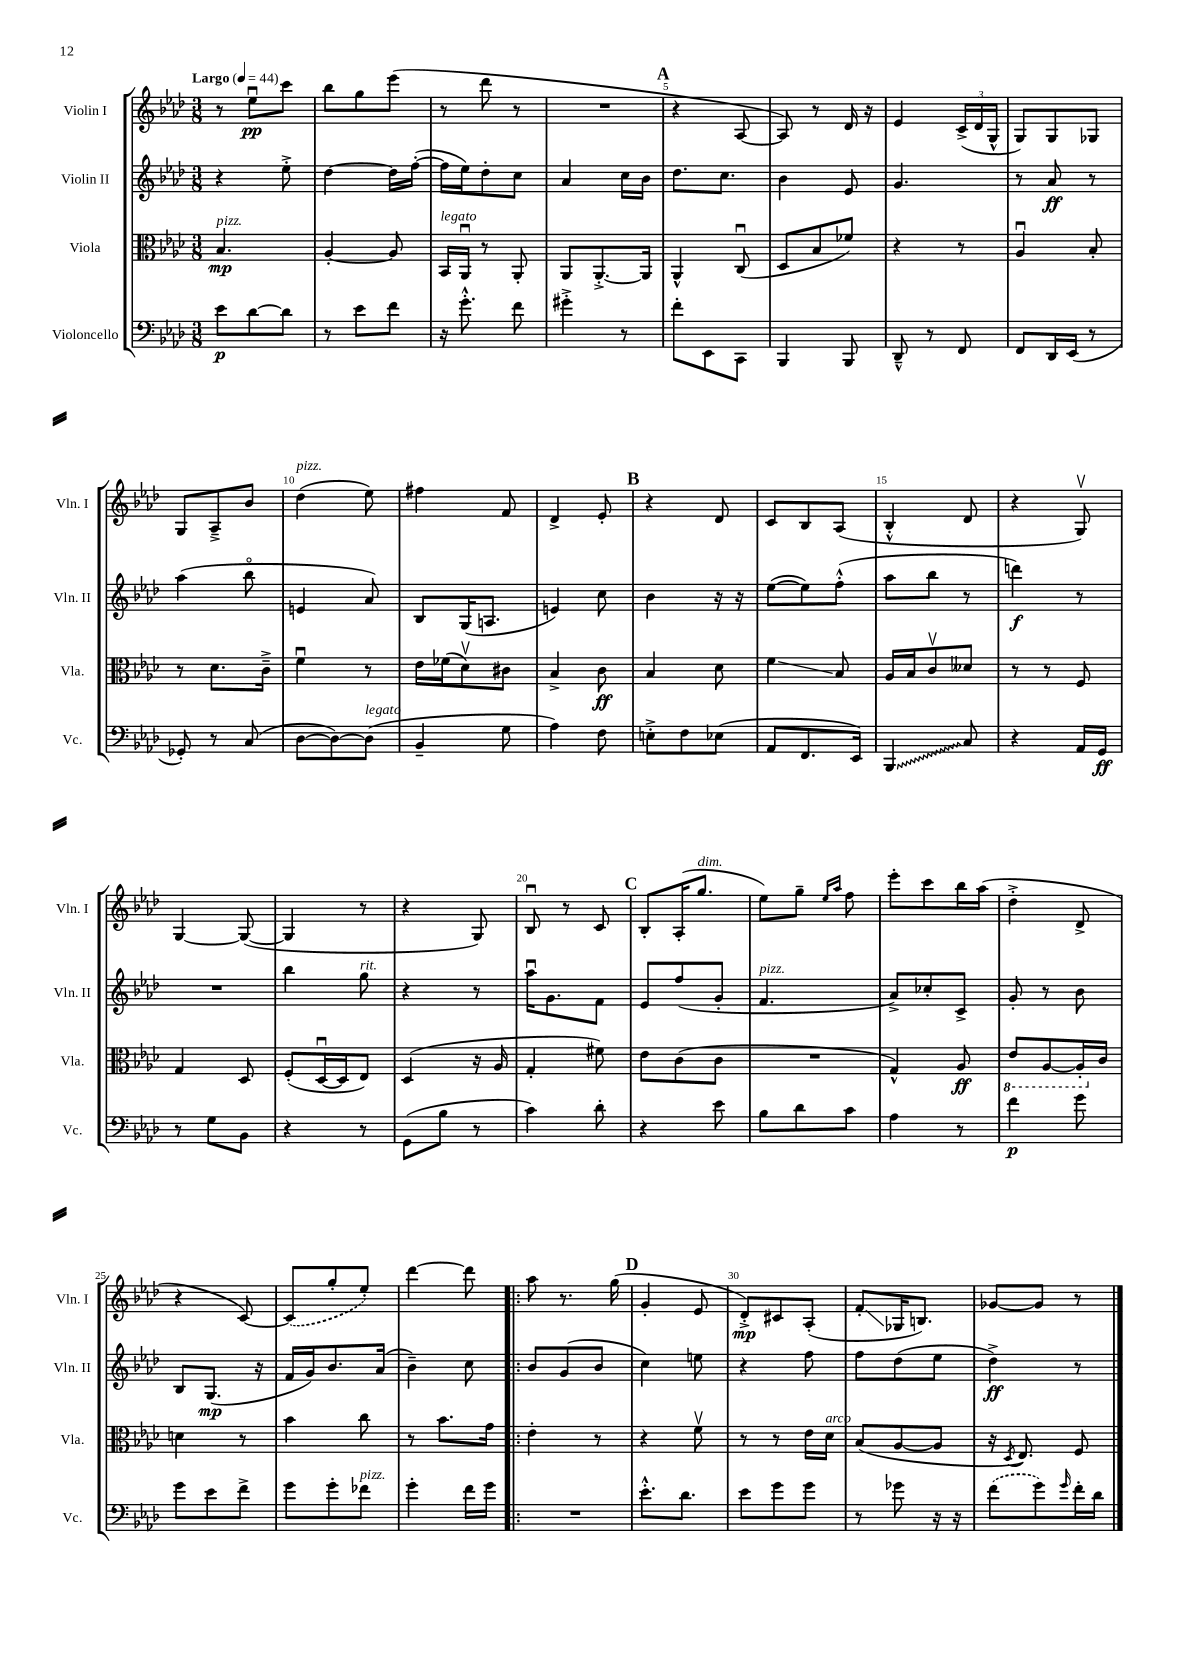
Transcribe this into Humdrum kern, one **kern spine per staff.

**kern	**kern	**kern	**kern
*staff4	*staff3	*staff2	*staff1
*clefF4	*clefC3	*clefG2	*clefG2
*k[b-e-a-d-]	*k[b-e-a-d-]	*k[b-e-a-d-]	*k[b-e-a-d-]
*M3/8	*M3/8	*M3/8	*M3/8
*MM44	*MM44	*MM44	*MM44
8e-	4.B-	4r	8r
[8d-	.	.	8ee-u
8d-]	.	8ee-'^	8ccc
=	=	=	=
8r	[4A-'	[4dd-	8bb-
8e-	.	.	8gg
8f	8A-]	16dd-]	(8eee-
.	.	([16ff'	.
=	=	=	=
16r	16BB-	16ff]	8r
8.g'^^	16AA-u	16ee-)	.
.	8r	8dd-'	8ddd-
8f	8AA-'	8cc	8r
=	=	=	=
4g#'^	8AA-	4a-	4.r
.	[8.AA-'^	.	.
8r	.	16cc	.
.	16AA-]	16b-	.
=	=	=	=
8f'	4AA-^^	8.dd-	4r
8EE-	.	.	.
.	.	8.cc	.
8CC	(8Cu	.	[8A-
=	=	=	=
4BBB-	8D-	4b-	8A-])
.	8B-	.	8r
8BBB-	8f-)	8e-	16d-
.	.	.	16r
=	=	=	=
8DD-~^^	4r	4.g	4e-
8r	.	.	.
8FF	8r	.	(24c^
.	.	.	24d-
.	.	.	24G^^
=	=	=	=
8FF	4A-u	8r	8G)
16DD-	.	8a-	8G
(16EE-	.	.	.
8r	8B-'	8r	8G-
=	=	=	=
8GG-')	8r	(4aa-	8G
8r	8.d-	.	8A-~^
(8C	.	8bb-o	8b-
.	16c~^	.	.
=	=	=	=
[8D-	4fu	4e	(4dd-
8D-_)	.	.	.
(8D-]	8r	8a-)	8ee-)
=	=	=	=
4BB-~	16e-	8B-	4ff#
.	(16f-	.	.
.	8d-v)	(16G	.
.	.	8.A	.
8G	8c#	.	8f
=	=	=	=
4A-)	4B-^	4e)	4d-^
8F	8c	8cc	8e-'
=	=	=	=
8E'^	4B-	4b-	4r
8F	.	.	.
(8E-	8d-	16r	8d-
.	.	16r	.
=	=	=	=
8AA-	4f	([8ee-	8c
8.FF	.	8ee-])	8B-
.	8B-	(8ff'^^	(8A-
16EE-)	.	.	.
=	=	=	=
4BBB-	16A-	8aa-	4B-'^^
.	16B-	.	.
.	8cv	8bb-	.
8C	8d--	8r	8d-
=	=	=	=
4r	8r	4ddd)	4r
.	8r	.	.
16AA-	8F	8r	8Gv)
16GG	.	.	.
=	=	=	=
8r	4G	4.r	[4G
8G	.	.	.
8BB-	8D-	.	(8G_
=	=	=	=
4r	(8F'	4bb-	4G]
.	[16D-u	.	.
.	16D-]	.	.
8r	8E-)	8gg	8r
=	=	=	=
(8GG	(4D-	4r	4r
8B-	.	.	.
8r	16r	8r	8G)
.	16A-	.	.
=	=	=	=
4c)	4G'	16aa-u	8B-u
.	.	8.g	.
.	.	.	8r
8d-'	8f#)	8f	8c
=	=	=	=
4r	8e-	8e-	8B-'
.	(8c	(8ff	(16A-'
.	.	.	8.gg
8e-	8c	8g'	.
=	=	=	=
8B-	4.r	4.f	8ee-)
8d-	.	.	8gg~
.	.	.	16qqee-
.	.	.	16qqaa-
8c	.	.	8ff
=	=	=	=
4A-	4G^^)	8a-^)	8eee-'
.	.	8cc-'	8ccc
8r	8A-	8c^	16bb-
.	.	.	(16aa-
=	=	=	=
4f	8E-	8g'	4dd-'^
.	[8AA-	8r	.
8g	16AA-']	8b-	8d-^
.	16c	.	.
=	=	=	=
8g	4d	8B-	4r
8e-	.	(8.G	.
8f^	8r	.	[8c)
.	.	16r	.
=	=	=	=
8g	4b-	16f	(8c]
.	.	16g)	.
8g'	.	8.b-	8gg'
8f-	8cc	.	8ee-')
.	.	(16a-	.
=	=	=	=
4g'	8r	4b-~)	[4ddd-
.	8.b-	.	.
16f	.	8cc	8ddd-]
16g	16g	.	.
=!|:	=!|:	=!|:	=!|:
4.r	4e-'	8b-	8aa-
.	.	(8g	8.r
.	8r	8b-	.
.	.	.	(16gg
=	=	=	=
8.e-'^^	4r	4cc)	4g'
8.d-	.	.	.
.	8fv	8ee	8e-
=	=	=	=
8e-	8r	4r	8d-'^)
8g	8r	.	8c#
8g	16e-	8ff	(8A-'
.	16d-	.	.
=	=	=	=
8r	(8B-	8ff	8f'
8g-	[8A-	(8dd-	16G-
.	.	.	8.B)
16r	8A-]	8ee-	.
16r	.	.	.
=	=	=	=
(8f	16r	4dd-^)	[8g-
.	8qD-	.	.
.	8.E-)	.	.
8g)	.	.	8g-]
16qqg	.	.	.
16f'	8F	8r	8r
16d-	.	.	.
==	==	==	==
*-	*-	*-	*-
